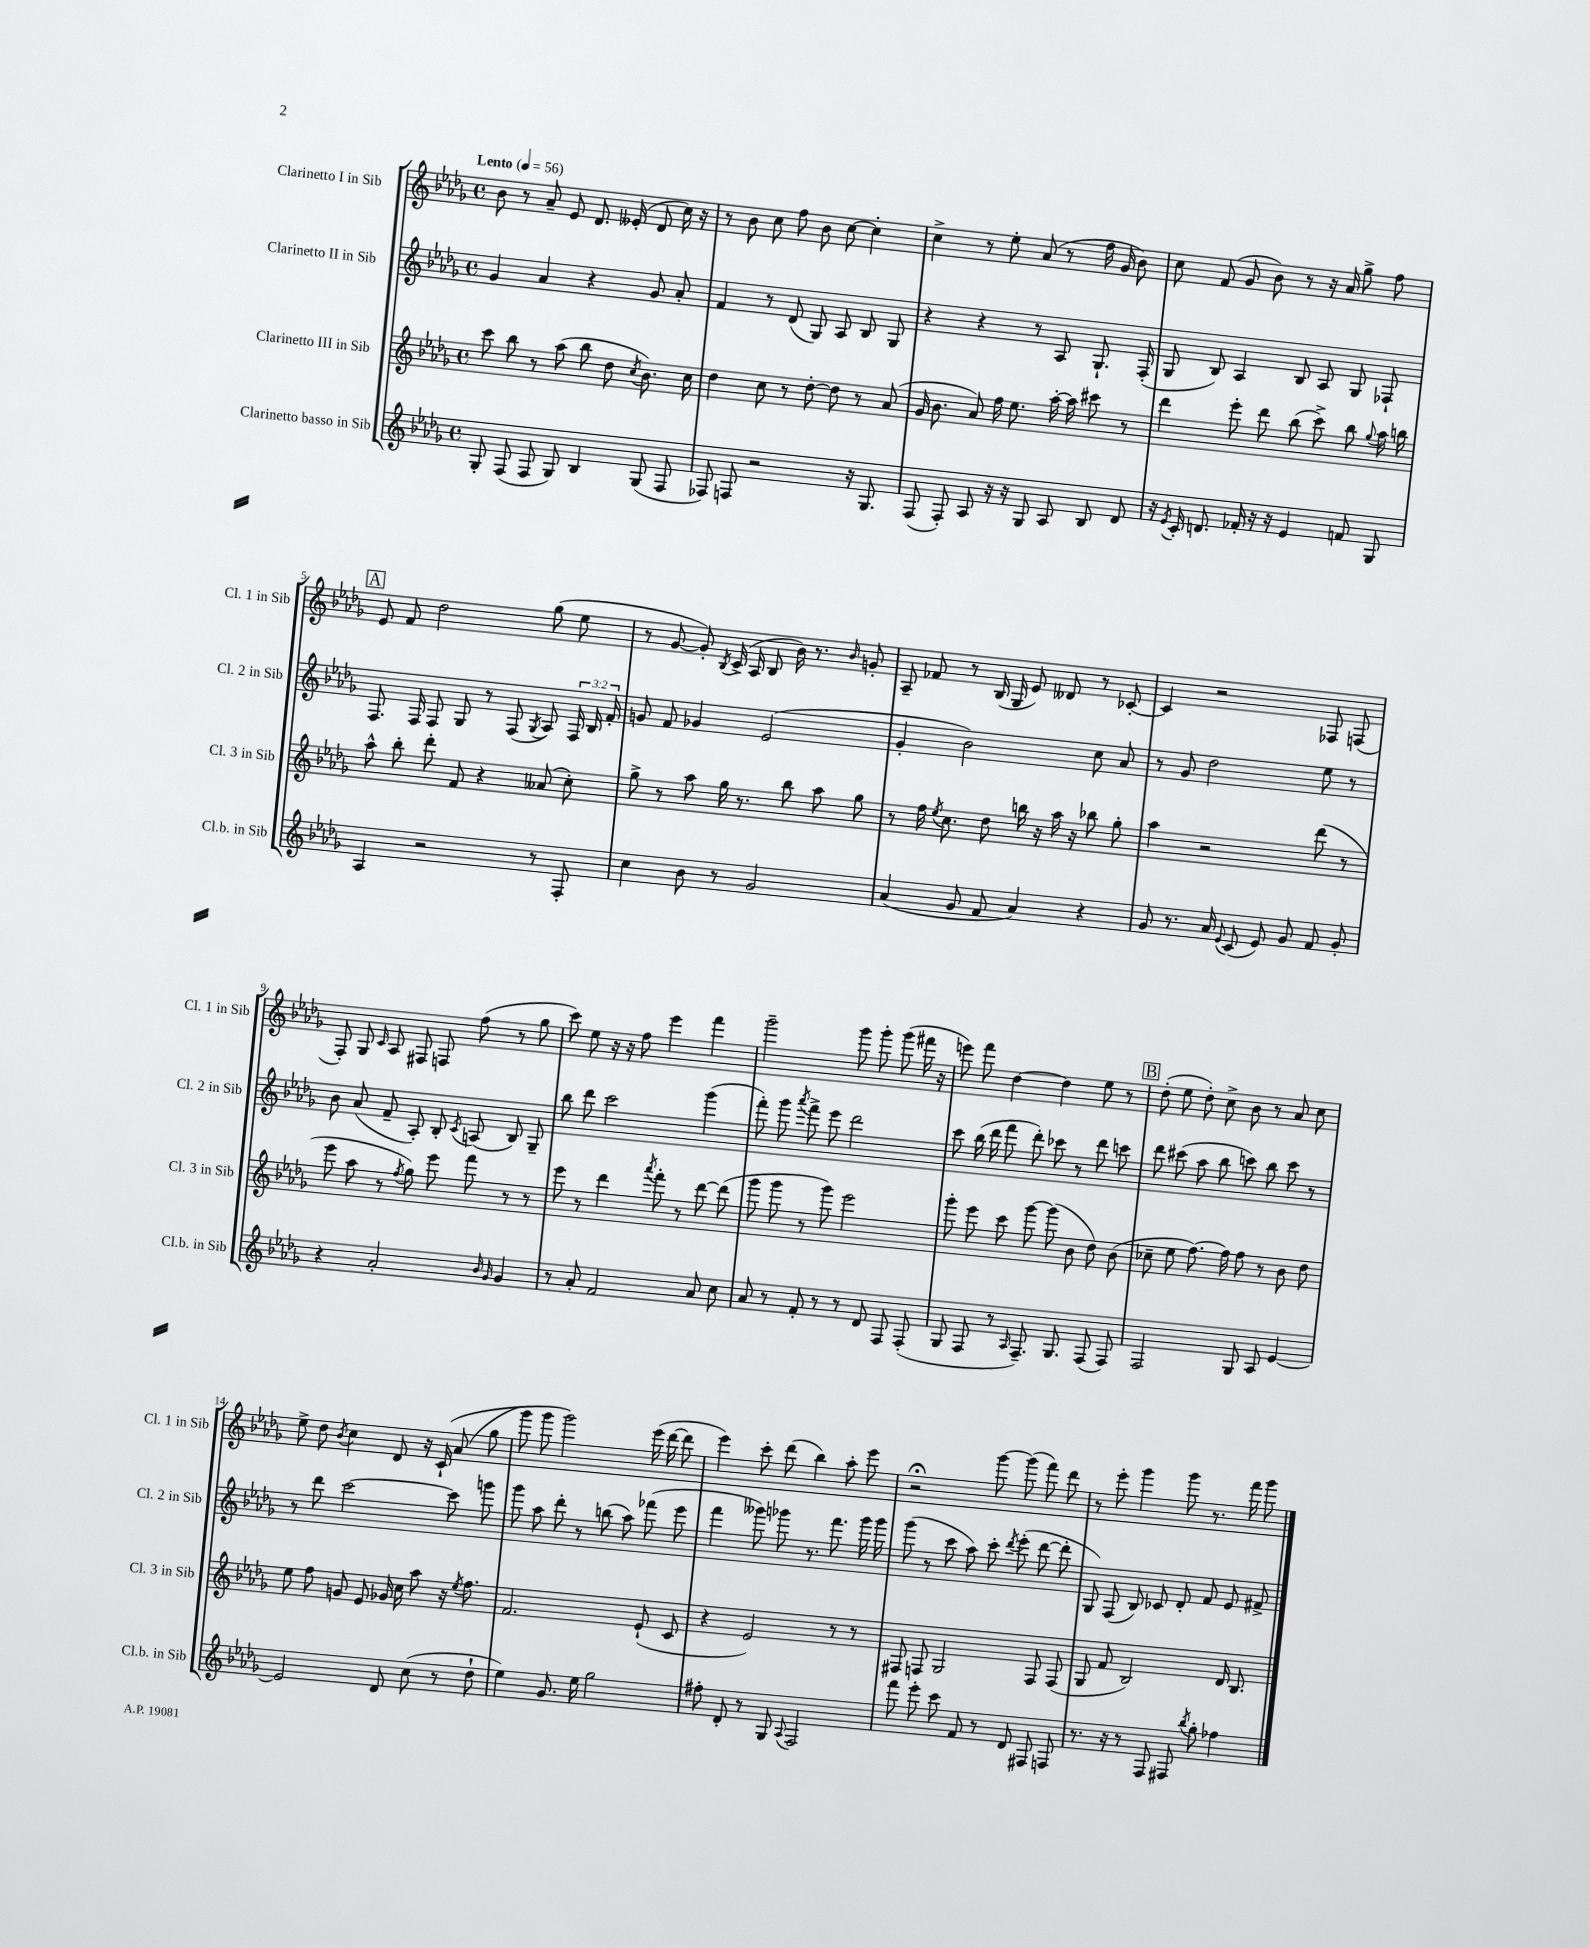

**kern	**kern	**kern	**kern
*part4	*part3	*part2	*part1
*staff4	*staff3	*staff2	*staff1
*I"Clarinetto basso in Sib	*I"Clarinetto III in Sib	*I"Clarinetto II in Sib	*I"Clarinetto I in Sib
*I'Cl.b. in Sib	*I'Cl. 3 in Sib	*I'Cl. 2 in Sib	*I'Cl. 1 in Sib
*clefG2	*clefG2	*clefG2	*clefG2
*k[b-e-a-d-g-]	*k[b-e-a-d-g-]	*k[b-e-a-d-g-]	*k[b-e-a-d-g-]
*M4/4	*M4/4	*M4/4	*M4/4
*met(c)	*met(c)	*met(c)	*met(c)
*MM56	*MM56	*MM56	*MM56
=1	=1	=1	=1
!	!	!	!LO:TX:a:B:t=Lento
8G-'/	8ccc\	4g-/	8b-\
(8F/	8bb-\	.	8r
8F/	8r	4a-/	8a-~/
8G-/)	(8aa-\	.	8e-/
4B-/	8bb-\	4r	8.d-/
.	8dd-\	.	.
.	.	.	(16e--X'/
.	8qcc/	.	.
(8G-/	8.b-\)	8g-/	8d-/
8F/	.	8a-'/	16cc\)
.	16cc\	.	16r
=2	=2	=2	=2
8F-X/)	4dd-\	4f/	8r
8Fn/	.	.	8b-\
2r	8cc\	8r	8cc\
.	8r	(8d-/	8ff\
.	[8dd-'\	8G-/)	8b-\
.	8dd-\]	8A-/	[8cc\
16r	8r	8B-/	4cc'\]
8.G-/	.	.	.
.	(8a-/	8G-/	.
=3	=3	=3	=3
(8F/	16g-/	4r	4cc^\
.	8.b-\	.	.
8F'/)	.	.	.
8A-/	8a-/)	4r	8r
16r	16ff\	.	8ee-'\
16r	8.ee-\	.	.
8G-/	.	8r	(8a-/
8A-/	[16aa-'\	8A-/	8r
.	16aa-\]	.	.
8B-/	8ccc#X\	8.G-`/	16ff\
.	.	.	16g-/
8d-/	8r	.	8b-\)
.	.	(16F'/	.
=4	=4	=4	=4
16r	4ddd-\	8G-/	8cc\
8qe-/	.	.	.
16c'/	.	.	.
8.dn/	.	8B-/)	(8f/
.	8eee-'\	4A-/	8g-/
16f-X'/	.	.	.
16r	8ddd-\	.	8b-\)
16r	.	.	.
4e-/	(8bb-\	8B-/	8r
.	8ccc^\)	8A-/	16r
.	.	.	16a-/
8fn/	8bb-\	8G-/	8gg-^\
.	8qqgg-/	.	.
8G-/	16aa-\	8F-X`/	8ff\
.	16bbn\	.	.
!!LO:LB:g=z
!!LO:REH:place=s1:t=A
=5	=5	=5	=5
4A-/	8aa-^^\	8.F/	8e-/
.	8bb-'\	.	8f/
.	.	16F/	.
2r	8ddd-'\	8F/	2dd-\
.	8f/	8G-/	.
.	4r	8r	.
.	.	(8F/	.
.	.	8qG-/	.
8r	(8a--X/	8A-/)	(8gg-\
8F'/	8cc'\)	24F/	8ee-\
.	.	24B-/	.
.	.	24f'/	.
=6	=6	=6	=6
4cc\	8gg-^\	8gn/	8r
.	8r	8f/	[8g-/
8b-\	8aa-\	4g-X/	8g-'/])
.	.	.	8qB-/
8r	16gg-\	.	(16c^/
.	8.r	.	16A-/
2g-/	.	(2e-/	8B-/
.	8bb-\	.	16b-\)
.	.	.	8.r
.	8aa-\	.	.
.	.	.	16qqb-/
.	8gg-\	.	8gn'/
=7	=7	=7	=7
(4a-/	8r	4g-'/	8A-~/
.	16ff\	.	8f-X/
.	8qee-/	.	.
.	8.cc\	.	.
8g-/	.	2b-\)	8r
8f/	8dd-\	.	(16B-/
.	.	.	16G-/
4a-/)	16bbn\	.	8e-/)
.	16r	.	.
.	16aa-\	.	8d--X/
.	16r	.	.
4r	8bb-X\	8cc\	8r
.	8gg-'\	8a-/	[8c-X'/
=8	=8	=8	=8
8g-/	4aa-\	8r	4c-/]
8.r	.	8g-/	.
.	2r	2dd-\	2r
16a-/	.	.	.
8qqe-/	.	.	.
(8c/	.	.	.
8e-/)	.	.	.
8g-/	.	.	.
8f/	(8ddd-\	8ee-\	8F-X/
8g-'/	8r	8r	(8Fn/
!!LO:LB:g=z
=9	=9	=9	=9
4r	8eee-\	8b-\	8F'/)
.	8aa-\	(8a-/	8G-/
.	.	.	16qqc/
2a-'/	8r	8f~/	8A-/
.	8qff/	.	.
.	8gg-\)	8A-'/)	8F#X/
.	8eee-\	8B-'/	8Fn/
.	.	8qc/	.
.	8fff\	(8An/	(8ff\
16qqb-/	.	.	.
16qqg-/	.	.	.
4g-/	8r	8B-/)	8r
.	8r	8G-~/	8gg-\
=10	=10	=10	=10
8r	8eee-\	8bb-\	8ccc\)
8a-'/	8r	8ddd-\	8ee-\
2f/	4ddd-\	2ccc\	16r
.	.	.	16r
.	.	.	8ff\
.	8qaaa-/	.	.
.	8fff'\	.	4eee-\
.	8r	.	.
8a-/	[8ddd-\	(4ggg-\	4fff\
8cc\	(8ddd-\]	.	.
=11	=11	=11	=11
8a-/	8ggg-\	8fff'\)	2ggg-~\
8r	8ggg-\	8ggg-\	.
.	.	8qaaa-/	.
8f'/	8r	8fff^\	.
8r	8ggg-\)	8eee-\	.
8r	2eee-\	2ddd-\	8ggg-\
8d-/	.	.	8ggg-'\
8F/	.	.	(8ggg-\
(8F'/	.	.	16fff#X\
.	.	.	16r
=12	=12	=12	=12
8G-/	8ggg-'\	8ccc\	8eeen\)
8F/	8eee-\	(16bb-\	8fff\
.	.	16ddd-\	.
8r	8ccc\	8fff\	[4dd-\
16qqA-/	.	.	.
8.F~/)	[8ggg-\	8ddd-'\)	.
.	(8ggg-\]	8ccc-X\	4dd-\]
8.G-/	.	.	.
.	8b-\	8r	.
(8F/	8dd-\)	8ddd-\	8ee-\
8F/)	(8b-\	8cccn\	8r
!!LO:REH:place=s1:t=B
=13	=13	=13	=13
2F/	8cc-X~\	8ddd-\	(8dd-'\
.	8ee-\	(8ccc#X\	8ee-\
.	[8.ff\)	8aa-\	8dd-'\)
.	.	8bb-\	8cc^\
.	16ff\]	.	.
8G-/	8ff\	8cccn\)	8b-\
8A-/	8r	8bb-\	8r
[4e-/	8b-\	8ccc\	8a-/
.	8dd-\	8r	8cc\
!!LO:LB:g=z
=14	=14	=14	=14
2e-/]	8ee-\	8r	8ee-^\
.	8ff\	8ddd-\	8dd-\
.	.	.	8qb-/
.	8gn/	[2ccc\	4cc\
.	8e-/	.	.
8d-/	16g-X/	.	8d-/
.	16cc\	.	.
(8cc\	8aa-\	.	16r
.	.	.	(16c`/
8r	16r	8ccc\]	(8a-/
.	8qee-/	.	.
.	8.ff\	.	.
8dd-`\	.	8gggn\	8gg-\
=15	=15	=15	=15
4ee-\)	2.f/	8ggg-\	8ggg-\)
.	.	8aa-\	8ggg-\
8.g-/	.	8ddd-'\	2ggg-\)
.	.	8r	.
16ee-\	.	.	.
2gg-\	.	(8bbn\	.
.	.	8aa-\)	.
.	(8e-`/	(8fff-X\	(16eee-\
.	.	.	[16ddd-\
.	8c/	8eee-\	8ddd-\]
=16	=16	=16	=16
8ff#X'\	4r	4fff\	4eee-\)
8d-'/	.	.	.
8r	2e-/)	8ggg--X\)	8ccc'\
8G-/	.	8ggg-X\	(8ddd-\
8qqA-/	.	.	.
2F/	.	8.r	4bb-\)
.	.	8.fff\	.
.	8r	.	8aa-'\
.	8r	16ggg-\	8eee-\
.	.	16ggg-\	.
=17	=17	=17	=17
8fff\	8F#X/	(8ggg-\	2r;<
8eee-'\	8Fn/	8r	.
8ccc\	2G-/	8ccc\	.
8f/	.	8aa-\)	.
8r	.	8ccc'\	[8ggg-\
.	.	8qddd-/	.
8d-/	.	(8eee-'\	(8ggg-\]
8F#X/	8F/	[8ddd-\	8fff\)
8Fn/	(8F/	8ddd-'\]	8ddd-\
=18	=18	=18	=18
8.r	8G-/	8G-/)	8r
.	8f/	(8F/	8eee-'\
16r	.	.	.
8r	2B-/)	8B-/)	4ggg-\
8F/	.	8c-X/	.
8F#X/	.	8d-'/	8ggg-\
8qbb-/	.	.	.
8gg-'\	.	8f/	8.r
4ff-X\	16d-/	8e-/	.
.	8.B-/	.	16fff\
.	.	8f#X^/	8ggg-\
==	==	==	==
*-	*-	*-	*-
